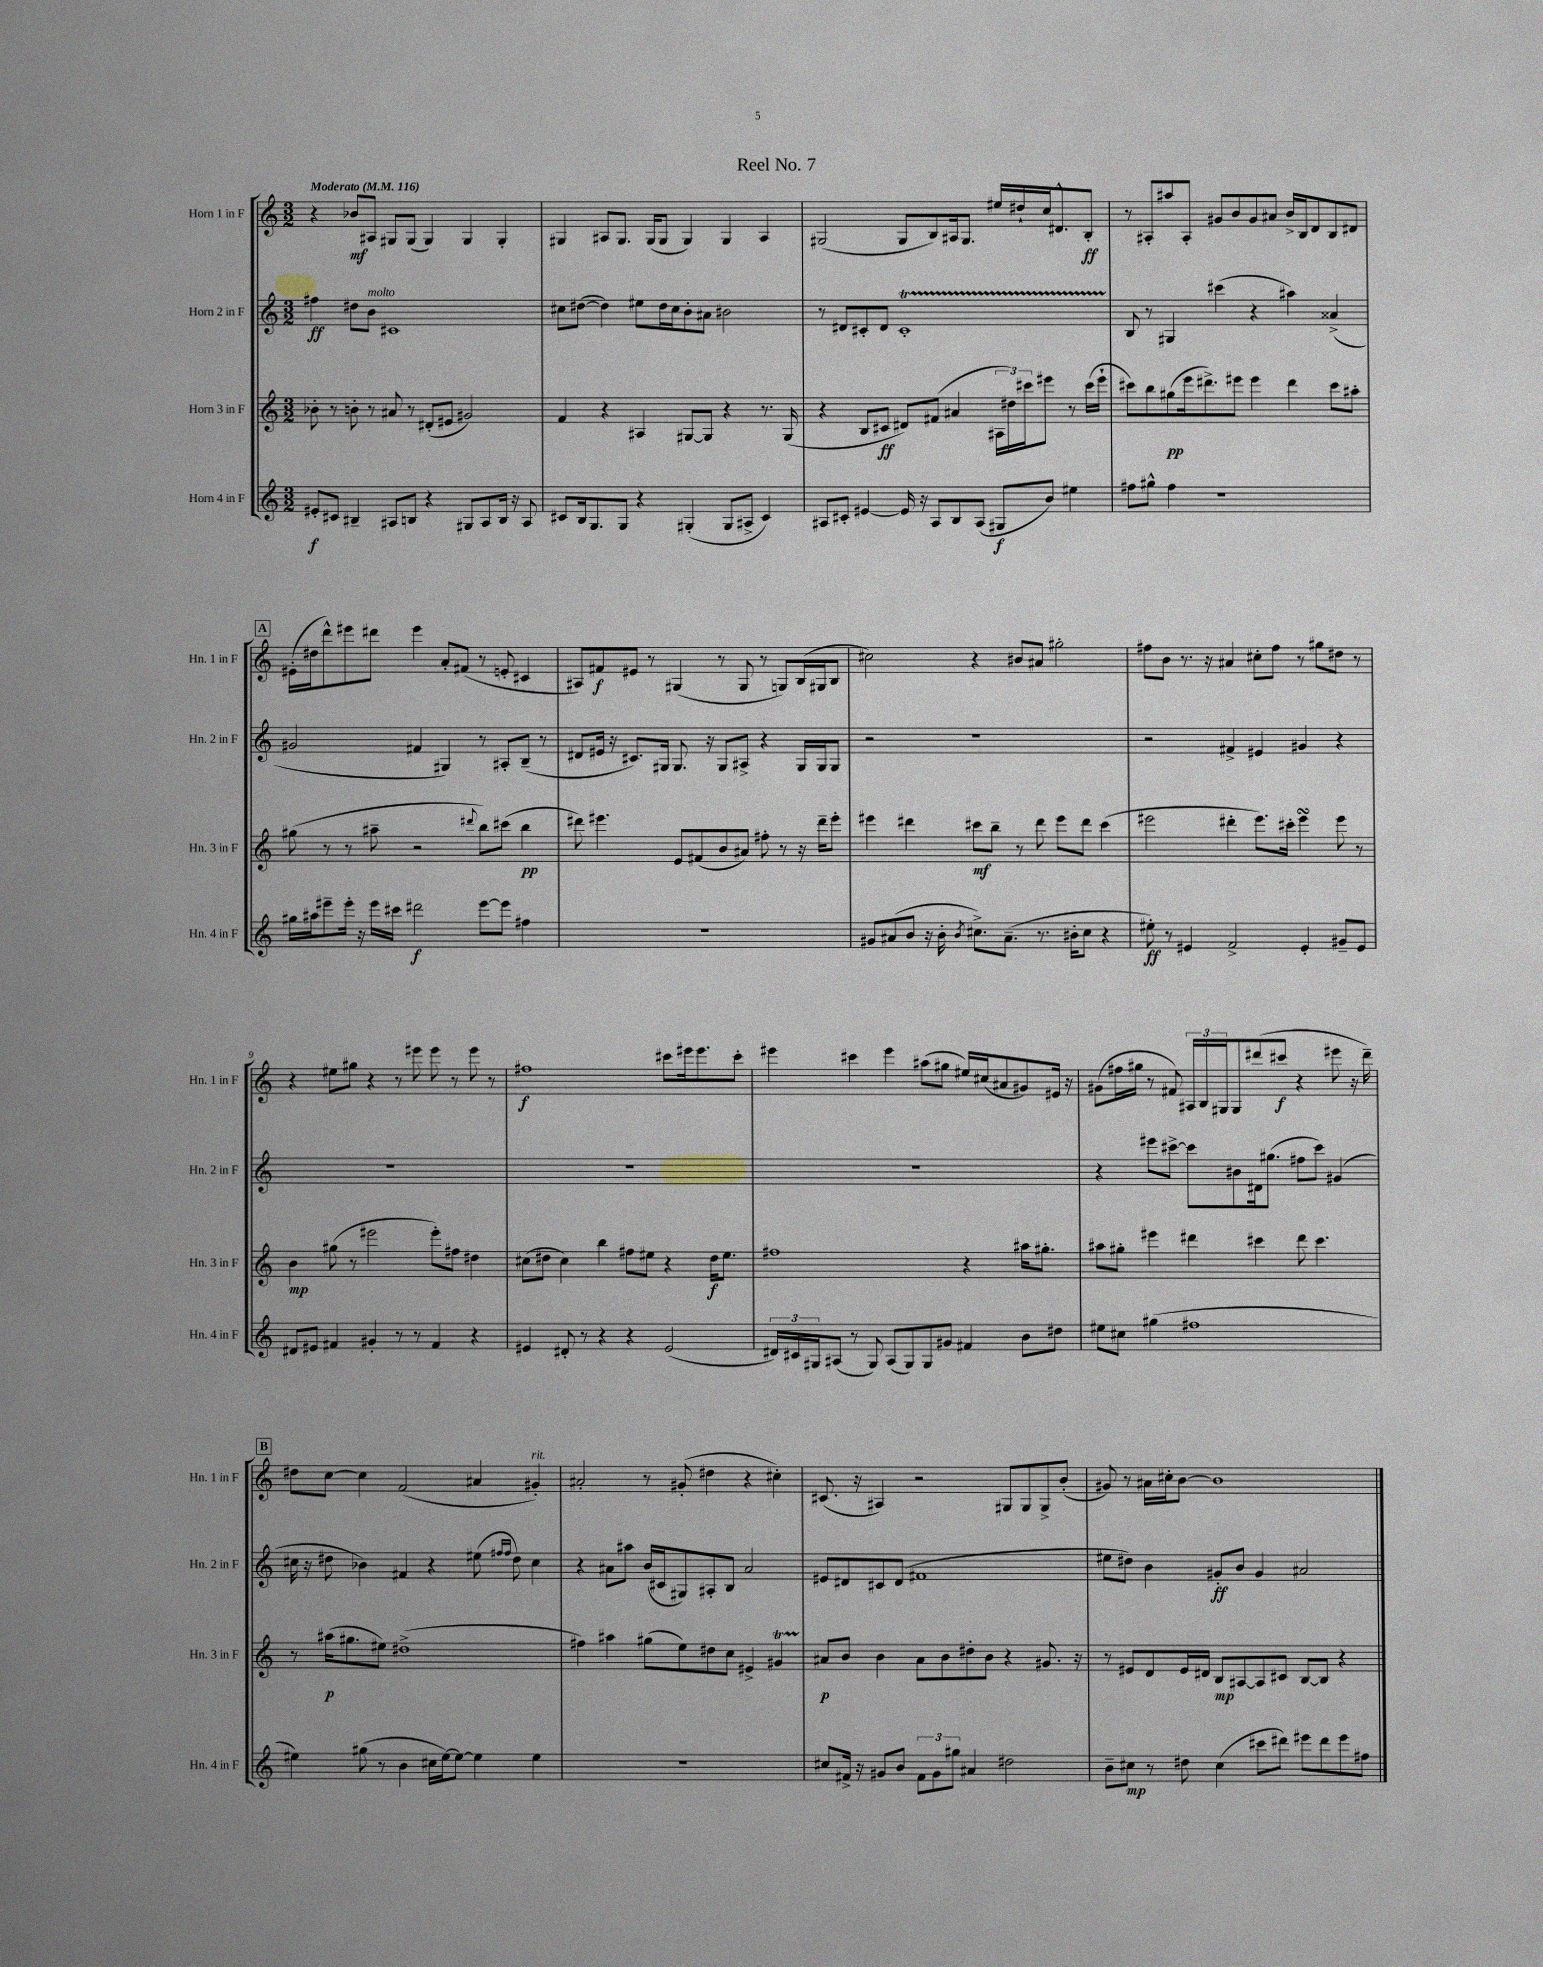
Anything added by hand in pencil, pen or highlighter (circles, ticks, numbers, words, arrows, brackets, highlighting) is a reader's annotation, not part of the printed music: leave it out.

**kern	**kern	**kern	**kern
*staff4	*staff3	*staff2	*staff1
*clefG2	*clefG2	*clefG2	*clefG2
*k[]	*k[]	*k[]	*k[]
*M3/2	*M3/2	*M3/2	*M3/2
*MM116	*MM116	*MM116	*MM116
8e#'	8b-'	4ff#	4r
8c#	8r	.	.
4B#~	8b'	8dd#	8b-
.	8r	8b	8A#
8A#	8a#	1c#	8G#
8B	8r	.	(8G#
4r	(8d#'	.	4G#)
.	8e#	.	.
8G#	2g#)	.	4G#
8A#	.	.	.
16B	.	.	4G#'
16r	.	.	.
8A#	.	.	.
=	=	=	=
8c#	4f	8cc#	4G#
16B	.	([8dd#	.
8.G	.	.	.
.	4r	4dd#])	8A#
8G	.	.	8.G#
4r	4A#	8ee#	.
.	.	.	(16G#
.	.	16dd#	8G#
.	.	16cc#	.
(4G#'	[8G#	8b'	4G#)
.	8G#]	8a#	.
8G#	4r	2b#	4G#
8A#^	.	.	.
4c#)	8.r	.	4A#
.	(16G#	.	.
=	=	=	=
8A#	4r	8r	(2G#
8c#'	.	8d#	.
[4e#	8B	8c#'	.
.	8c#	8d#	.
16e#]	8d#)	1c#'	8G#
16r	.	.	.
8A#	(8f#	.	8B)
8B	4a#	.	16A#
.	.	.	8.G#
(8A#	.	.	.
8G#	24A#	.	16ee#
.	24dd#)	.	.
.	.	.	16dd#`
.	24ccc#	.	.
8b)	8eee#	.	16cc
.	.	.	8.d#^^
4ee#	8r	.	.
.	(16ccc#	.	8B'
.	16eee#`	.	.
=	=	=	=
8ff#	8ccc#)	8B	8r
8gg#^^	8bb	8r	8A#'
4ff#	(8gg#	4G#	8aa#
.	16eee	.	8A#'
.	8.ddd#^)	.	.
1r	.	(4ccc#	8g#
.	8eee#	.	8b
.	4eee#	4r	8g#
.	.	.	8a#
.	4ddd#	4aa#)	16b^
.	.	.	16B
.	.	.	8d
.	8ccc#	(4a##^	8B
.	8aa#'	.	8d#
=	=	=	=
16gg#	(8gg#	2g#	(16e#'
16aa#	.	.	16dd#
8eee#~	8r	.	8ddd^^)
16eee#'	8r	.	8eee#
16r	.	.	.
16eee#	8aa#~	.	8ddd#
16ccc#	.	.	.
2ddd#	2r	4f#	4eee#
.	.	4G#)	8a'
.	.	.	(8f#
.	8qqddd#	.	.
[8eee#	8bb)	8r	8r
8eee#]	(8ccc#	8A#'	8e'
4ff#	4bb	(8B~	4c#
.	.	8r	.
=	=	=	=
1.r	8ddd#)	8d#	8A#)
.	4.eee#	16e#	8f#
.	.	16r	.
.	.	8.c#)	8e#
.	.	.	8r
.	.	16G#	.
.	8e	8.G#	(4G#
.	(8f#	.	.
.	.	16r	.
.	8b	8G#	8r
.	8a#)	8A#^	8G#
.	8ff#'	4r	8r
.	8r	.	8G)
.	16r	16G#	(16B
.	16ddd#~	16G#	16G#
.	8eee#'	8G#	8B
=	=	=	=
8g#	4eee#	2r	2cc#)
(8a#	.	.	.
8b	4ddd#	.	.
16r	.	.	.
16b'	.	.	.
8qb	.	.	.
8.cc#^)	8ccc#	1r	4r
.	8bb~	.	.
(8.a#~	.	.	.
.	8r	.	8b#
8.r	8ddd#	.	8a#
.	8eee#	.	2gg#'
16b#'	.	.	.
8cc#	8ddd#	.	.
4r	(4ccc#	.	.
=	=	=	=
8ee#')	2eee#	2r	8ff#
8r	.	.	8b
4e#	.	.	8.r
.	.	.	16r
2f^	4ddd#'	4f#^	4a#
.	8.eee#)	4e#	8cc#'
.	.	.	8ff#
.	16ccc#'	.	.
4e#'	4eee#	4g#	8r
.	.	.	8gg#
8g#~	8eee#	4r	8dd#
8e#	8r	.	8r
=	=	=	=
8d#	4b	1.r	4r
8e#	.	.	.
4f#	(8gg#	.	8ee#
.	8r	.	8gg#
4g#'	2eee#	.	4r
8r	.	.	8r
8r	.	.	8eee#
4f#	8eee#')	.	8eee#
.	8ff#	.	8r
4r	4dd#	.	8eee#
.	.	.	8r
=	=	=	=
4e#	(8cc#	1.r	1ff#
.	8dd#	.	.
8d#'	4cc#)	.	.
8r	.	.	.
4r	4bb	.	.
4r	8ff#	.	.
.	8ee#	.	.
(2e#	4r	.	8ccc#
.	.	.	16eee#
.	.	.	8.eee#
.	16dd#	.	.
.	8.ee#	.	.
.	.	.	8ccc#'
=	=	=	=
24d#)	1ff#	1.r	4eee#
24c#	.	.	.
24G#	.	.	.
(8A#	.	.	.
8r	.	.	4ccc#
8G#)	.	.	.
(8A#	.	.	4eee#
8G#)	.	.	.
8G#	.	.	(8aa#
8g#	.	.	8gg#
4f#	4r	.	16ee#)
.	.	.	(16cc#
.	.	.	8a#
8b	16aa#	.	8g#)
.	8.gg#'	.	.
8dd#	.	.	16e#
.	.	.	16r
=	=	=	=
8ee#	8aa#	4r	(8g#
8cc#	8gg#'	.	16ff#
.	.	.	16gg#
(4gg#	4eee#	8eee#	8r
.	.	[8ccc#^	8f#)
1ff#	4ddd#	8ccc#]	24A#
.	.	.	24B
.	.	.	24G#
.	.	8b#	8G#
.	4ccc#	16d#	(8ddd#
.	.	(8.gg#	.
.	.	.	8ccc#
.	8ddd#	8ff#	4r
.	4.ccc#	8ccc#)	.
.	.	(4g#	8eee#
.	.	.	16r
.	.	.	16ddd#~)
=	=	=	=
4ee#)	8r	16cc#	8dd#
.	.	16r	.
.	(16aa#	8dd#	[8cc
.	8.gg#	.	.
(8gg#	.	4b-)	4cc]
8r	8ee#)	.	.
4b	(1dd#^	4f#	(2f
16cc#	.	4r	.
[16ee#)	.	.	.
8ee#_	.	.	.
4ee#]	.	(8ee#	4a#
.	.	16qqff#	.
.	.	16qqff#	.
.	.	8dd#)	.
4ee#	.	4cc#	4g#')
=	=	=	=
1.r	4ff#)	4r	2a#'
.	4aa#	8a#	.
.	.	8aa#	.
.	(8gg#	(16b	8r
.	.	16c#	.
.	8ee)	8G#)	(8g#'
.	8dd#	8A#'	4dd#
.	8cc	8B	.
.	4e#^	2a#	4r
.	4g#	.	4cc#')
=	=	=	=
8cc#	8a#	8e#	(8.c#
16f#^	8b	8d#	.
16r	.	.	16r
8g#	4b	8c#	4A#)
8b	.	(8d#	.
12f#	8a#	1f#	2r
12g#	.	.	.
.	8b	.	.
12gg#	.	.	.
4a#	8dd#'	.	.
.	8b	.	.
2dd#	4r	.	8G#
.	.	.	8G#
.	8.g#	.	8G#^
.	.	.	(8b'
.	16r	.	.
=	=	=	=
8b~	8r	8ee#	8g#)
8cc#	8e#	8dd#)	8r
8r	8d	4b	16a#
.	.	.	16cc#'
8dd#	16e#	.	[8b
.	16d#	.	.
(4cc#	8B	8g#'	1b]
.	[8A#	8b	.
8ccc#	8A#]	4g#	.
8ddd#)	8c#	.	.
8eee#	[8B	2a#	.
8ddd#	8B]	.	.
8eee#	4r	.	.
8ff#	.	.	.
==	==	==	==
*-	*-	*-	*-
